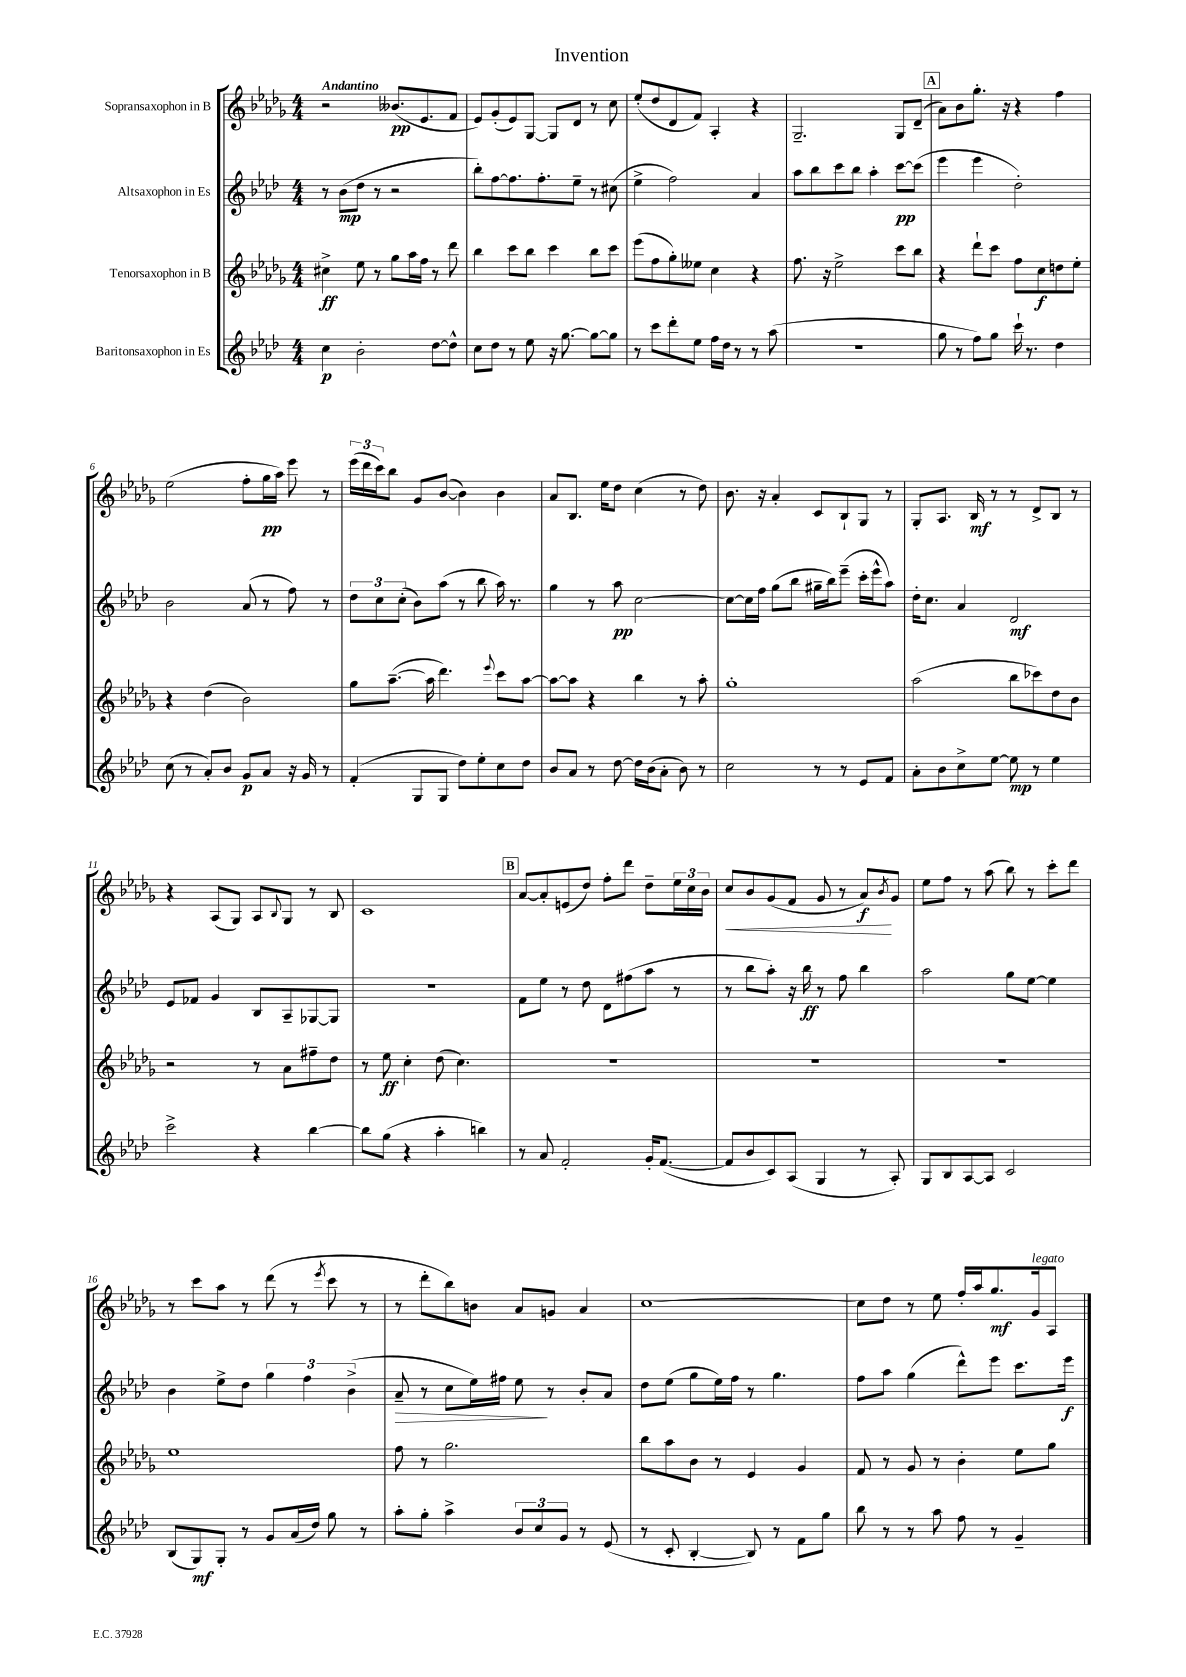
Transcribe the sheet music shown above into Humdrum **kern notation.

**kern	**kern	**kern	**kern
*staff4	*staff3	*staff2	*staff1
*clefG2	*clefG2	*clefG2	*clefG2
*k[b-e-a-d-]	*k[b-e-a-d-g-]	*k[b-e-a-d-]	*k[b-e-a-d-g-]
*M4/4	*M4/4	*M4/4	*M4/4
4cc	4cc#^	8r	2r
.	.	(8b-	.
2b-'	8ee-	8dd-	.
.	8r	8r	.
.	8gg-	2r	(8.b--
.	16aa-	.	.
.	16ff	.	8.e-
[8dd-	8r	.	.
8dd-^^]	8ddd-	.	8f
=	=	=	=
8cc	4bb-	8bb-')	8e-)
8dd-	.	[8ff	(8g-'
8r	8ccc	8.ff]	8e-)
8ee-	8bb-	.	[8G-
.	.	8.ff'	.
16r	4ccc	.	8G-]
[8.gg	.	.	.
.	.	8ee-~	8d-
8gg_	8bb-	8r	8r
8gg]	8ccc	(8cc#	8cc
=	=	=	=
8r	(8eee-	4ee-^	(8ee-'
8ccc	8ff	.	8dd-
8ddd-'	8gg-')	2ff)	8d-
8ee-	8ee--	.	8f)
16ff	4cc	.	4A-'
16dd-	.	.	.
8r	.	.	.
8r	4r	4a-	4r
(8aa-	.	.	.
=	=	=	=
1r	8.ff	8aa-	2.G-~
.	.	8bb-	.
.	16r	.	.
.	2ee-^	8ccc	.
.	.	8bb-	.
.	.	4aa-'	.
.	8ccc	[8ccc	8G-
.	8bb-	(8ccc]	(8d-~
=	=	=	=
8gg	4r	4eee-	8a-)
8r	.	.	8b-
8ff)	8ddd-`	4eee-	8.gg-'
8gg	8ccc	.	.
.	.	.	16r
16ccc`	8ff	2dd-')	4r
8.r	.	.	.
.	8cc	.	.
4dd-	8dd	.	4ff
.	8ee-'	.	.
=	=	=	=
(8cc	4r	2b-	(2ee-
8r	.	.	.
8a-')	(4dd-	.	.
8b-	.	.	.
8g	2b-)	(8a-	8ff'
8a-	.	8r	16gg-
.	.	.	16aa-)
16r	.	8ff)	8eee-
16g	.	.	.
8r	.	8r	8r
=	=	=	=
(4f'	8gg-	12dd-	(24eee-
.	.	.	24ddd-
.	.	12cc	24ccc)
.	([8.aa-~	.	8bb-
.	.	(12cc'	.
8G	.	8b-)	8g-
.	16aa-]	.	.
8G	4.ddd-)	(8aa-	([8b-
8dd-)	.	8r	4b-])
8ee-'	.	8bb-	.
.	8qqeee-	.	.
8cc	8ccc	16aa-)	4b-
.	.	8.r	.
8dd-	[8aa-	.	.
=	=	=	=
8b-	8aa-_	4gg	8a-
8a-	8aa-]	.	8.B-
8r	4r	8r	.
.	.	.	16ee-
[8dd-	.	8aa-	8dd-
16dd-]	4bb-	[2cc	(4cc
(16b-	.	.	.
8a-'	.	.	.
8b-)	8r	.	8r
8r	8aa-'	.	8dd-)
=	=	=	=
2cc	1gg-'	8cc_	8.b-
.	.	16cc]	.
.	.	16ff	16r
.	.	(8gg	4a-'
.	.	8bb-	.
8r	.	16gg#~	8c
.	.	16bb-)	.
8r	.	(8eee-~	8B-`
8e-	.	16ccc'	8G-
.	.	16eee-^^	.
8f	.	8aa-)	8r
=	=	=	=
8a-'	(2aa-	16dd-'	8G-'
.	.	8.cc	.
8b-	.	.	8.A-
8cc^	.	4a-	.
.	.	.	16B-
[8ee-	.	.	8r
8ee-]	8bb-	2d-	8r
8r	8ccc-)	.	8d-^
4ee-	8dd-	.	8B-
.	8b-	.	8r
=	=	=	=
2ccc^	2r	8e-	4r
.	.	8f-	.
.	.	4g	(8A-
.	.	.	8G-)
4r	8r	8B-	8A-
.	.	.	8qqB-
.	8a-	8A-~	8G-
[4bb-	8ff#~	[8G-	8r
.	8dd-	8G-]	8B-
=	=	=	=
8bb-]	8r	1r	1c
(8gg	8ee-	.	.
4r	4cc'	.	.
4aa-'	(8dd-	.	.
.	4.cc)	.	.
4bb)	.	.	.
=	=	=	=
8r	1r	8f	[8a-
8a-	.	8ee-	8a-']
2f'	.	8r	(8e
.	.	8dd-	8dd-)
.	.	8d-	8ff'
.	.	(8ff#	8ddd-
16g'	.	8aa-	8dd-~
([8.f	.	.	.
.	.	8r	24ee-
.	.	.	24cc
.	.	.	24b-
=	=	=	=
8f]	1r	8r	8cc
8b-	.	8bb-	8b-
8c)	.	8aa-')	(8g-
(8A-	.	16r	8f
.	.	16bb-	.
4G	.	8r	8g-
.	.	8ff	8r
8r	.	4bb-	8a-)
.	.	.	8qb-
8A-')	.	.	8g-
=	=	=	=
8G	1r	2aa-	8ee-
8B-	.	.	8ff
[8A-	.	.	8r
8A-]	.	.	(8aa-
2c	.	8gg	8bb-)
.	.	[8ee-	8r
.	.	4ee-]	8ccc'
.	.	.	8ddd-
=	=	=	=
(8B-	1ee-	4b-	8r
8G)	.	.	8ccc
8G'	.	8ee-^	8aa-
8r	.	8dd-	8r
8g	.	6gg	(8ddd-
(16a-	.	.	8r
.	.	6ff	.
16dd-)	.	.	.
.	.	.	8qeee-
8gg	.	.	8ccc
.	.	(6b-^	.
8r	.	.	8r
=	=	=	=
8aa-'	8ff	8a-~	8r
8gg'	8r	8r	8ddd-'
4aa-^	2.gg-	8cc	8bb-)
.	.	16ee-)	8b
.	.	16ff#	.
12b-	.	8ee-	8a-
12cc	.	.	.
.	.	8r	8g
12g	.	.	.
8r	.	8b-'	4a-
(8e-	.	8a-	.
=	=	=	=
8r	8bb-	8dd-	[1cc
8c'	8aa-	(8ee-	.
[4B-'	8b-	8gg	.
.	8r	16ee-)	.
.	.	16ff	.
8B-])	4e-	8r	.
8r	.	4.gg	.
8f	4g-	.	.
8gg	.	.	.
=	=	=	=
8bb-	8f	8ff	8cc]
8r	8r	8aa-	8dd-
8r	8g-	(4gg	8r
8aa-	8r	.	8ee-
8ff	4b-'	8ddd-^^)	16ff'
.	.	.	16aa-
8r	.	8eee-	8.gg-
4g~	8ee-	8.ccc	.
.	.	.	16g-
.	8gg-	.	8A-
.	.	16eee-	.
==	==	==	==
*-	*-	*-	*-
